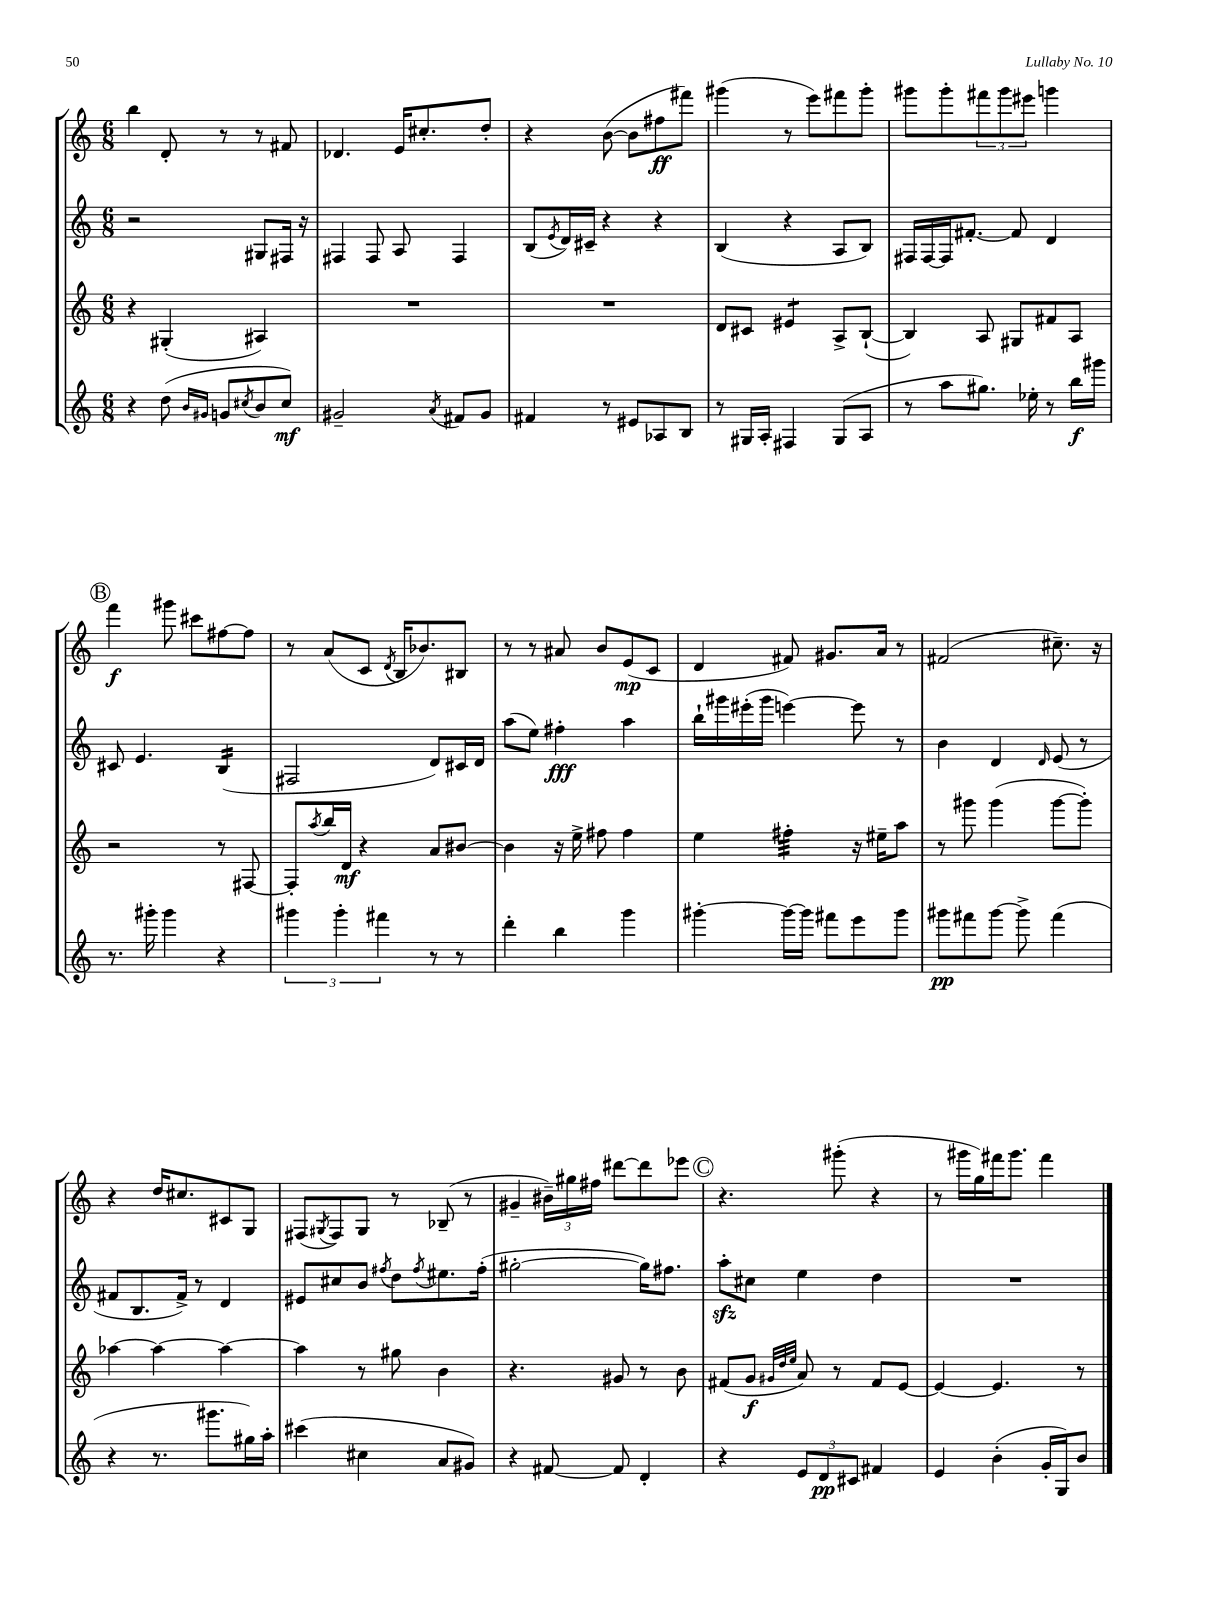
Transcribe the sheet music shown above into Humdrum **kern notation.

**kern	**kern	**kern	**kern
*staff4	*staff3	*staff2	*staff1
*clefG2	*clefG2	*clefG2	*clefG2
*k[]	*k[]	*k[]	*k[]
*M6/8	*M6/8	*M6/8	*M6/8
4r	4r	2r	4bb
(8dd	(4G#'	.	8d'
16qqb	.	.	.
16qqg#	.	.	.
8g	.	.	8r
8qcc#	.	.	.
8b	4A#)	8G#	8r
8cc#)	.	16F#	8f#
.	.	16r	.
=	=	=	=
2g#~	2.r	4F#	4.d-
.	.	8F#	.
.	.	8A	16e
.	.	.	8.cc#'
8qa	.	.	.
8f#	.	4F#	.
8g#	.	.	8dd'
=	=	=	=
4f#	2.r	(8B	4r
.	.	8qe	.
.	.	16d)	.
.	.	16c#~	.
8r	.	4r	([8b
8e#	.	.	8b]
8A-	.	4r	8ff#
8B	.	.	8fff#)
=	=	=	=
8r	8d	(4B	(4ggg#
16G#	8c#	.	.
16A'	.	.	.
4F#	4e#	4r	8r
.	.	.	8eee)
(8G#	8A^	8A	8fff#
8A	([8B`	8B)	8ggg#'
=	=	=	=
8r	4B])	16F#	8ggg#
.	.	[16F#	.
8aa	.	16F#]	8ggg#'
.	.	[8.f#'	.
8.gg#)	8A	.	12fff#
.	.	.	12ggg#
.	8G#	8f#]	.
.	.	.	12eee#
16ee-'	.	.	.
8r	8f#	4d	4ggg
16bb	8A	.	.
16ggg#	.	.	.
=	=	=	=
8.r	2r	8c#	4fff
.	.	4.e	.
16ggg#'	.	.	.
4ggg#	.	.	8ggg#
.	.	.	8ccc#
4r	8r	(4B	[8ff#
.	[8F#	.	8ff#]
=	=	=	=
6ggg#	8F#']	2F#	8r
.	8qaa	.	.
.	16bb	.	(8a
6ggg#'	.	.	.
.	16d	.	.
.	4r	.	8c
6fff#	.	.	.
.	.	.	8qd
.	.	.	16B
.	.	.	8.b-)
8r	8a	8d)	.
8r	[8b#	16c#	8B#
.	.	16d	.
=	=	=	=
4ddd'	4b#]	(8aa	8r
.	.	8ee)	8r
4bb	16r	4ff#'	8a#
.	16ee^	.	.
.	8ff#	.	8b
4ggg	4ff#	4aa	(8e
.	.	.	8c
=	=	=	=
[4ggg#'	4ee	16bb`	4d
.	.	16ggg#	.
.	.	(16eee#'	.
.	.	16ggg#	.
16ggg#_	4ff#'	[4eee)	8f#)
16ggg#]	.	.	.
8fff#	.	.	8.g#
8eee	16r	8eee]	.
.	16ee#~	.	16a
8ggg#	8aa	8r	8r
=	=	=	=
8ggg#	8r	4b	(2f#
8fff#	8ggg#	.	.
[8ggg#	(4ggg#	4d	.
8ggg#^]	.	.	.
.	.	16qqd	.
(4fff#	[8ggg#	(8e	8.cc#~)
.	8ggg#'])	8r	.
.	.	.	16r
=	=	=	=
4r	[4aa-	8f#	4r
.	.	8.B	.
8.r	4aa-_	.	16dd
.	.	16f#^)	8.cc#
.	.	8r	.
8.ggg#	.	.	.
.	4aa-_	4d	8c#
16gg#)	.	.	8G
16aa'	.	.	.
=	=	=	=
(4ccc#	4aa-]	8e#	(8F#
.	.	.	8qG#
.	.	8cc#	8F#)
4cc#	8r	8b	8G#
.	.	8qff#	.
.	8gg#	8dd	8r
.	.	8qff#	.
8a	4b	8.ee#	(8B-~
8g#)	.	.	8r
.	.	(16ff#'	.
=	=	=	=
4r	4.r	[2gg#'	4g#~
[8f#	.	.	24b#~)
.	.	.	24gg#
.	.	.	24ff#
8f#]	8g#	.	[8ddd#
4d'	8r	16gg#])	8ddd#]
.	.	8.ff#	.
.	8b	.	8eee-
=	=	=	=
4r	(8f#	8aa'	4.r
.	8g	8cc#	.
.	32qqg#	.	.
.	32qqdd	.	.
.	32qqee	.	.
12e	8a)	4ee	.
12d	.	.	.
.	8r	.	(8ggg#'
12c#	.	.	.
4f#	8f#	4dd	4r
.	[8e	.	.
=	=	=	=
4e	4e_	2.r	8r
.	.	.	16ggg#
.	.	.	16gg)
(4b'	4.e]	.	16fff#
.	.	.	8.ggg#
16g'	.	.	4fff#
16G)	.	.	.
8b	8r	.	.
==	==	==	==
*-	*-	*-	*-
